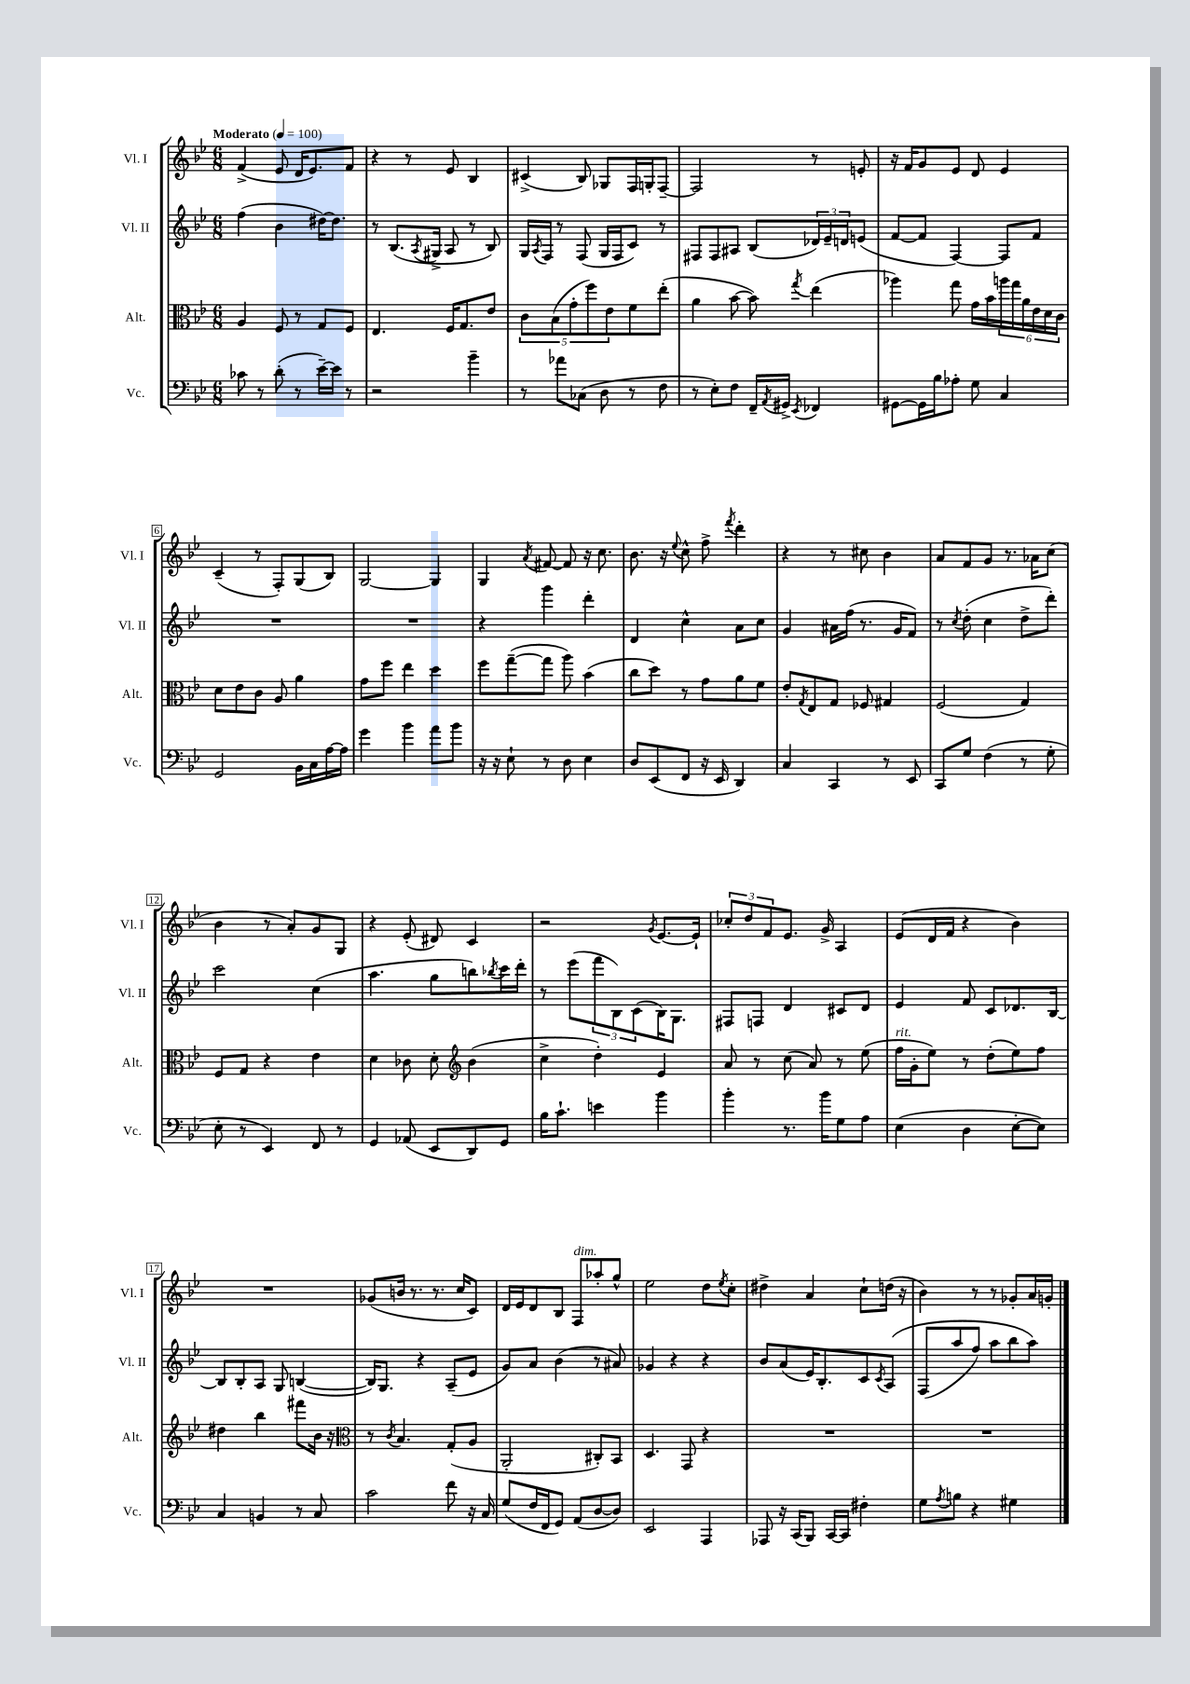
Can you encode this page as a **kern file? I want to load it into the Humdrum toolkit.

**kern	**kern	**kern	**kern
*staff4	*staff3	*staff2	*staff1
*clefF4	*clefC3	*clefG2	*clefG2
*k[b-e-]	*k[b-e-]	*k[b-e-]	*k[b-e-]
*M6/8	*M6/8	*M6/8	*M6/8
*MM100	*MM100	*MM100	*MM100
8c-	4A	(4ff	(4f^
8r	.	.	.
(8d'	8F	4b-	8e-
8r	8r	.	16d
.	.	.	8.e-)
[16e-~)	8G	[16dd#)	.
16e-]	.	8.dd#]	.
8r	8F	.	8f
=	=	=	=
2r	4.E-	8r	4r
.	.	(8.B-	.
.	.	.	8r
.	.	8qA	.
.	.	16G#^	.
.	16F	8A	8e-
.	8.G	.	.
4b-~	.	8r	4B-
.	8e-	8B-)	.
=	=	=	=
8r	10c	16G	(4c#^
.	.	8qA	.
.	.	16F	.
.	(10B-	.	.
8a-	.	8r	.
.	10g'	.	.
(8C-	.	(8F	8B-)
.	10ff)	.	.
8D	.	16G	8G-
.	10e-	.	.
.	.	16F	.
8r	8f	8c)	16F
.	.	.	16G'
8F	(8ee-'	8r	[8F~
=	=	=	=
8r	4a	8F#	2F]
8E-')	.	8F#	.
8F	[8b-	8A#	.
16FF~	8b-])	(8B-	.
8qAA	.	.	.
16GG#^	.	.	.
8qEE-	8qgg	.	.
4FF-	(4ee-	24d-)	8r
.	.	24e-~	.
.	.	24d	.
.	.	(8e	8e'
=	=	=	=
[8GG#	4aa-)	[8f	16r
.	.	.	16f
16GG#]	.	8f]	8g
16B-	.	.	.
8A-'	8gg	[4F)	8e-
8G	16g	.	8d
.	16b-	.	.
4C	24aa	8F]	4e-
.	24gg	.	.
.	24a	.	.
.	24e-	8f	.
.	24d	.	.
.	24c	.	.
=	=	=	=
2GG	8d	2.r	(4c~
.	8e-	.	.
.	8c	.	8r
.	8A	.	8F')
16BB-	4a	.	(8G
16C	.	.	.
[16A	.	.	8B-)
16A]	.	.	.
=	=	=	=
4g	8g	2.r	[2G
.	8ff	.	.
4b-	4ee-	.	.
8a	4dd	.	4G]
8b-	.	.	.
=	=	=	=
16r	8ff	4r	4G
16r	.	.	.
8E-`	([8gg~	.	.
.	.	.	8qa
8r	8gg]	4ggg	[8f#
8D	8aa)	.	8f#]
4E-	(4b-	4ddd'	16r
.	.	.	8.cc
=	=	=	=
8D	8cc	4d	8.b-
(8EE-	8dd)	.	.
.	.	.	16r
.	.	.	8qqee-
8FF	8r	4cc^^	8cc^^
16r	8g	.	8ff^
16EE-	.	.	.
.	.	.	8qfff
4DD)	8a	8a	4ddd'
.	8f	8cc	.
=	=	=	=
4C	8e-'	4g	4r
.	8qG	.	.
.	8E-	.	.
4CC	8G	16a#	8r
.	.	(16ff	.
.	8F-	8.r	8cc#
8r	4G#	.	4b-
.	.	16g	.
8EE-	.	8f)	.
=	=	=	=
8CC	(2F	8r	8a
.	.	8qcc	.
8G	.	(8dd'	8f
(4F	.	4cc	8g
.	.	.	8.r
8r	4G)	8dd^	.
.	.	.	16a-
8G'	.	8ddd')	(8cc
=	=	=	=
8E-'	8F	2ccc	4b-
8r	8G	.	.
4EE-)	4r	.	8r
.	.	.	8a')
8FF	4e-	(4cc	8g
8r	.	.	8G
=	=	=	=
4GG	4d	4.aa	4r
(8AA-	8c-	.	(8e-'
8EE-	8d'	8gg	8d#)
*	*clefG2	*	*
8DD)	(4b-	8bb)	4c
.	.	8qbb-	.
8GG	.	16ccc	.
.	.	16ddd'	.
=	=	=	=
16B-	4cc^	8r	2r
8.c`	.	.	.
.	.	(8eee-	.
4e	4dd')	12fff	.
.	.	12B-)	.
.	.	(12c	.
.	.	.	8qg
4b-	4e-	16B-)	[8.e-
.	.	8.G	.
.	.	.	16e-`]
=	=	=	=
4b-'	8a	8F#	12cc-'
.	.	.	12dd
.	8r	8F	.
.	.	.	12f
8.r	(8cc	4d	8.e-
.	8a)	.	.
16b-	.	.	16g^
8G	8r	8c#	4A
8A	(8ee-	8d	.
=	=	=	=
(4E-	16ff	4e-	(8e-
.	16g'	.	.
.	8ee-)	.	16d
.	.	.	16f
4D	8r	8f	4r
.	(8dd'	8c	.
[8E-'	8ee-)	8.d-	4b-)
8E-])	8ff	.	.
.	.	[16B-	.
=	=	=	=
4C	4dd#	8B-]	2.r
.	.	8B-'	.
4BB	4bb-	8A	.
.	.	8G	.
8r	8fff#	([4B	.
8C	16b-	.	.
.	16r	.	.
=	=	=	=
*	*clefC3	*	*
2c	8r	16B])	(8g-
.	.	8.G	.
.	8qc	.	.
.	4.B-	.	16b
.	.	.	8.r
.	.	4r	.
.	.	.	8.r
8f	(8G'	(8A~	.
.	.	.	16cc
16r	8A	8e-	8c)
16C	.	.	.
=	=	=	=
(8G	2AA'	8g)	16d
.	.	.	16e-
16F	.	8a	8d
16FF	.	.	.
8GG)	.	(4b-	8B-
(8AA	.	.	8F
[8D	8C#')	8r	8aa-'
8D])	8BB-	8a#)	8gg^^
=	=	=	=
2EE-	4.D	4g-	2ee-
.	.	4r	.
.	8GG	.	.
4AAA	4r	4r	8dd
.	.	.	8qee-
.	.	.	8cc'
=	=	=	=
8AAA-	2.r	8b-	4dd#^
16r	.	(8a	.
(16CC	.	.	.
8BBB-)	.	16e-)	4a
.	.	8.B-'	.
[16CC	.	.	.
16CC]	.	.	.
4F#'	.	8c	8cc`
.	.	8qc	.
.	.	&(8A	(16dd
.	.	.	16r
=	=	=	=
8G	2.r	(8F	4b-)
8qA	.	.	.
8B	.	8aa	.
4r	.	8ff)	8r
.	.	8aa	8r
4G#	.	8bb-	8g-'
.	.	8aa&)	16a
.	.	.	16g'
==	==	==	==
*-	*-	*-	*-
